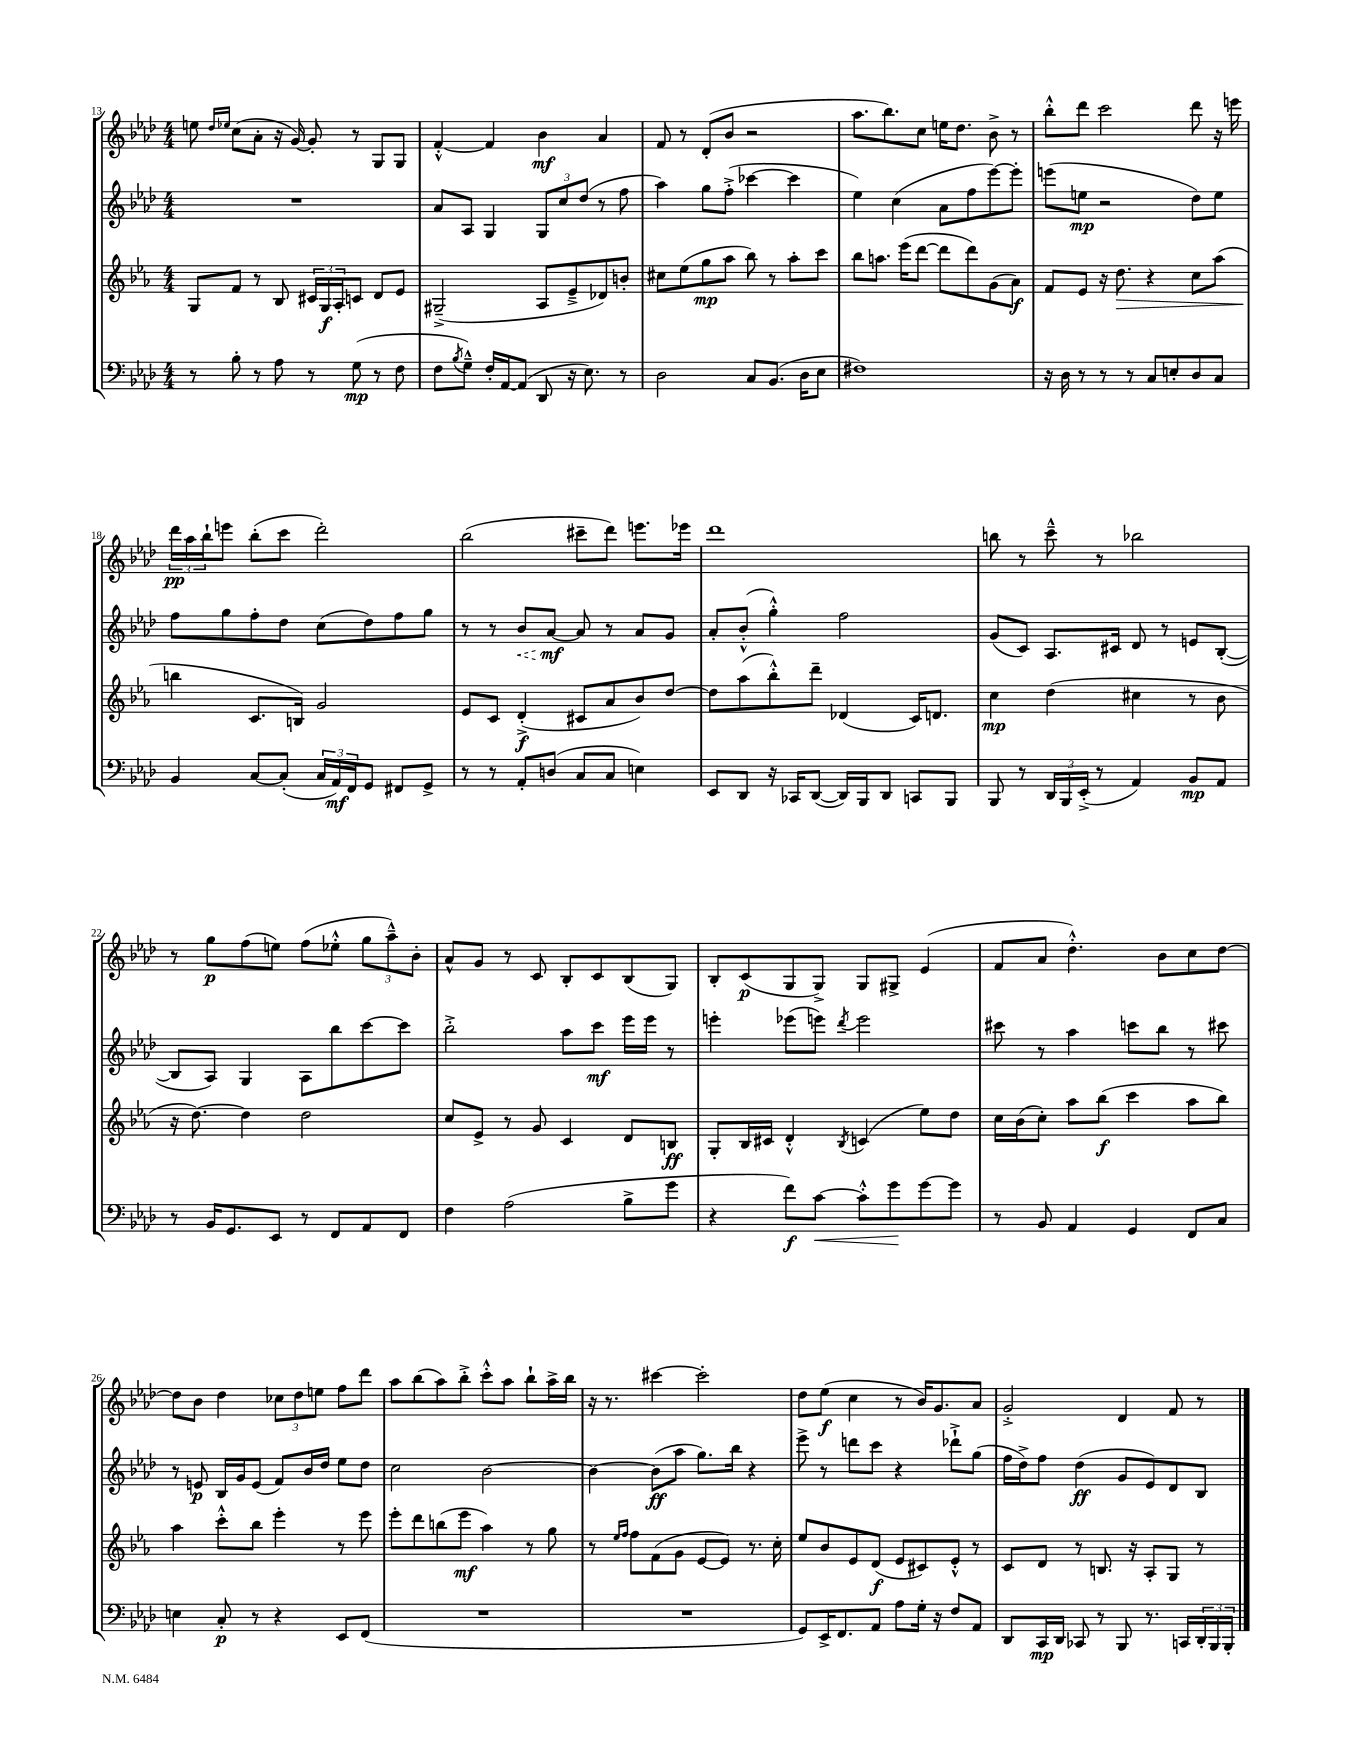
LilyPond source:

<<
\new StaffGroup <<
\new Staff = "s0" {
    \clef treble \key aes \major \numericTimeSignature \time 4/4
    e''8 \grace { des''16 ees''16 } c''8( aes'8-. r16 g'16~) g'8-. r8 g8 g8 |
    f'4~-.-^ f'4 bes'4\mf aes'4 |
    f'8 r8 des'8-.( bes'8 r2 |
    aes''8. bes''8.) c''8 e''16 des''8. bes'8-> r8 |
    bes''8-.-^ des'''8 c'''2 des'''8 r16 e'''16 |
    \tuplet 3/2 { des'''16\pp aes''16 bes''16-! } e'''8 bes''8-.( c'''8 des'''2-.) |
    bes''2( cis'''8-- des'''8) e'''8. ees'''16 |
    des'''1 |
    b''8 r8 c'''8---^ r8 bes''2 |
    r8 g''8\p f''8( e''8) f''8( ees''8-.-^ \tuplet 3/2 { g''8 aes''8---^) bes'8-. } |
    aes'8-^ g'8 r8 c'8 bes8-. c'8 bes8( g8) |
    bes8-. c'8\p( g8 g8->) g8 gis8-> ees'4( |
    f'8 aes'8 des''4.-.-^) bes'8 c''8 des''8~ |
    des''8 bes'8 des''4 \tuplet 3/2 { ces''8 des''8 e''8 } f''8 des'''8 |
    aes''8 bes''8( aes''8) bes''8-.-> c'''8-.-^ aes''8 bes''8-! aes''16-> bes''16 |
    r16 r8. cis'''4~ cis'''2-. |
    des''8 ees''8\f( c''4 r8 bes'16) g'8. aes'8 |
    g'2-.-> des'4 f'8 r8 \bar "|." |
}
\new Staff = "s1" {
    \clef treble \key aes \major \numericTimeSignature \time 4/4
    R1 |
    aes'8 aes8 g4 \tuplet 3/2 { g8 c''8 des''8( } r8 f''8 |
    aes''4) g''8 f''8-.->( ces'''4~ ces'''4 |
    ees''4) c''4( aes'8 f''8 ees'''8~) ees'''8-. |
    e'''8( e''8\mp r2 des''8) e''8 |
    f''8 g''8 f''8-. des''8 c''8( des''8) f''8 g''8 |
    r8 r8 \once \override Hairpin.style = #'dashed-line bes'8\< aes'8~\mf\! aes'8 r8 aes'8 g'8 |
    aes'8-. bes'8-.-^( g''4-.-^) f''2 |
    g'8( c'8) aes8. cis'16 des'8 r8 e'8 bes8~-.( |
    bes8 aes8) g4 aes8 bes''8 c'''8~ c'''8 |
    bes''2-.-> aes''8 c'''8\mf ees'''16 ees'''16 r8 |
    e'''4-. ees'''8( e'''8) \acciaccatura { des'''8 } e'''2 |
    cis'''8 r8 aes''4 c'''8 bes''8 r8 cis'''8 |
    r8 e'8\p bes16 g'16 e'8( f'8) bes'16 des''16 ees''8 des''8 |
    c''2 bes'2~ |
    bes'4~ bes'8\ff( aes''8 g''8.) bes''16 r4 |
    ees'''8-> r8 d'''8 c'''8 r4 des'''8-!-> g''8( |
    f''16 des''16->) f''8 des''4\ff( g'8 ees'8) des'8 bes8 \bar "|." |
}
\new Staff = "s2" {
    \clef treble \key ees \major \numericTimeSignature \time 4/4
    g8 f'8 r8 bes8 \tuplet 3/2 { cis'16 g16\f aes16-. } c'8 d'8 ees'8 |
    gis2--->( aes8 ees'8---> des'8) b'8-. |
    cis''8 ees''8( g''8\mp aes''8 bes''8) r8 aes''8-. c'''8 |
    bes''8 a''8. ees'''16( d'''8~ d'''8 d'''8) g'8( aes'8\f) |
    f'8 ees'8 r16 d''8.\> r4 c''8 aes''8( |
    b''4\! c'8. b16) g'2 |
    ees'8 c'8 d'4-.->\f( cis'8 aes'8 bes'8) d''8~ |
    d''8 aes''8( bes''8-.-^) d'''8-- des'4( c'16) d'8. |
    c''4\mp d''4( cis''4 r8 bes'8 |
    r16 d''8.~) d''4 d''2 |
    c''8 ees'8-> r8 g'8 c'4 d'8 b8\ff |
    g8-. bes16 cis'16 d'4-.-^ \acciaccatura { bes8 } c'4( ees''8) d''8 |
    c''16 bes'16( c''8-.) aes''8 bes''8\f( c'''4 aes''8 bes''8) |
    aes''4 c'''8-.-^ bes''8 ees'''4-. r8 ees'''8 |
    ees'''8-. d'''8 b''8( ees'''8\mf aes''4) r8 g''8 |
    r8 \grace { ees''16 f''16 } f''8 f'8( g'8 ees'8~ ees'8) r8. c''16-. |
    ees''8 bes'8 ees'8 d'8\f( ees'8 cis'8) ees'8-.-^ r8 |
    c'8 d'8 r8 b8. r16 aes8-. g8 r8 \bar "|." |
}
\new Staff = "s3" {
    \clef bass \key aes \major \numericTimeSignature \time 4/4
    r8 bes8-. r8 aes8 r8 g8\mp( r8 f8 |
    f8 \acciaccatura { bes8 } g8---^) f16-. aes,16~ aes,8( des,8 r16 ees8.) r8 |
    des2 c8 bes,8.( des16 ees8 |
    fis1) |
    r16 des16 r8 r8 r8 c8 e8-. des8 c8 |
    bes,4 c8~ c8-.( \tuplet 3/2 { c16 aes,16\mf) f,16 } g,8 fis,8 g,8-> |
    r8 r8 aes,8-. d8( c8 c8 e4) |
    ees,8 des,8 r16 ces,16 des,8~( des,16) bes,,16 des,8 c,8 bes,,8 |
    bes,,8 r8 \tuplet 3/2 { des,16 bes,,16 ees,16-.->( } r8 aes,4) bes,8\mp aes,8 |
    r8 bes,16 g,8. ees,8 r8 f,8 aes,8 f,8 |
    f4 aes2( bes8-> g'8 |
    r4 f'8\f) c'8~\< c'8-.-^ g'8\! g'8~ g'8 |
    r8 bes,8 aes,4 g,4 f,8 c8 |
    e4 c8-.\p r8 r4 ees,8 f,8( |
    R1 |
    R1 |
    g,8) ees,16-> f,8. aes,8 aes8 g16-. r16 f8 aes,8 |
    des,8 c,16\mp des,16 ces,8 r8 bes,,8 r8. c,16 \tuplet 3/2 { des,16-. bes,,16 bes,,16-. } \bar "|." |
}
>>
>>
\layout { \context { \Score currentBarNumber = #13 } }
